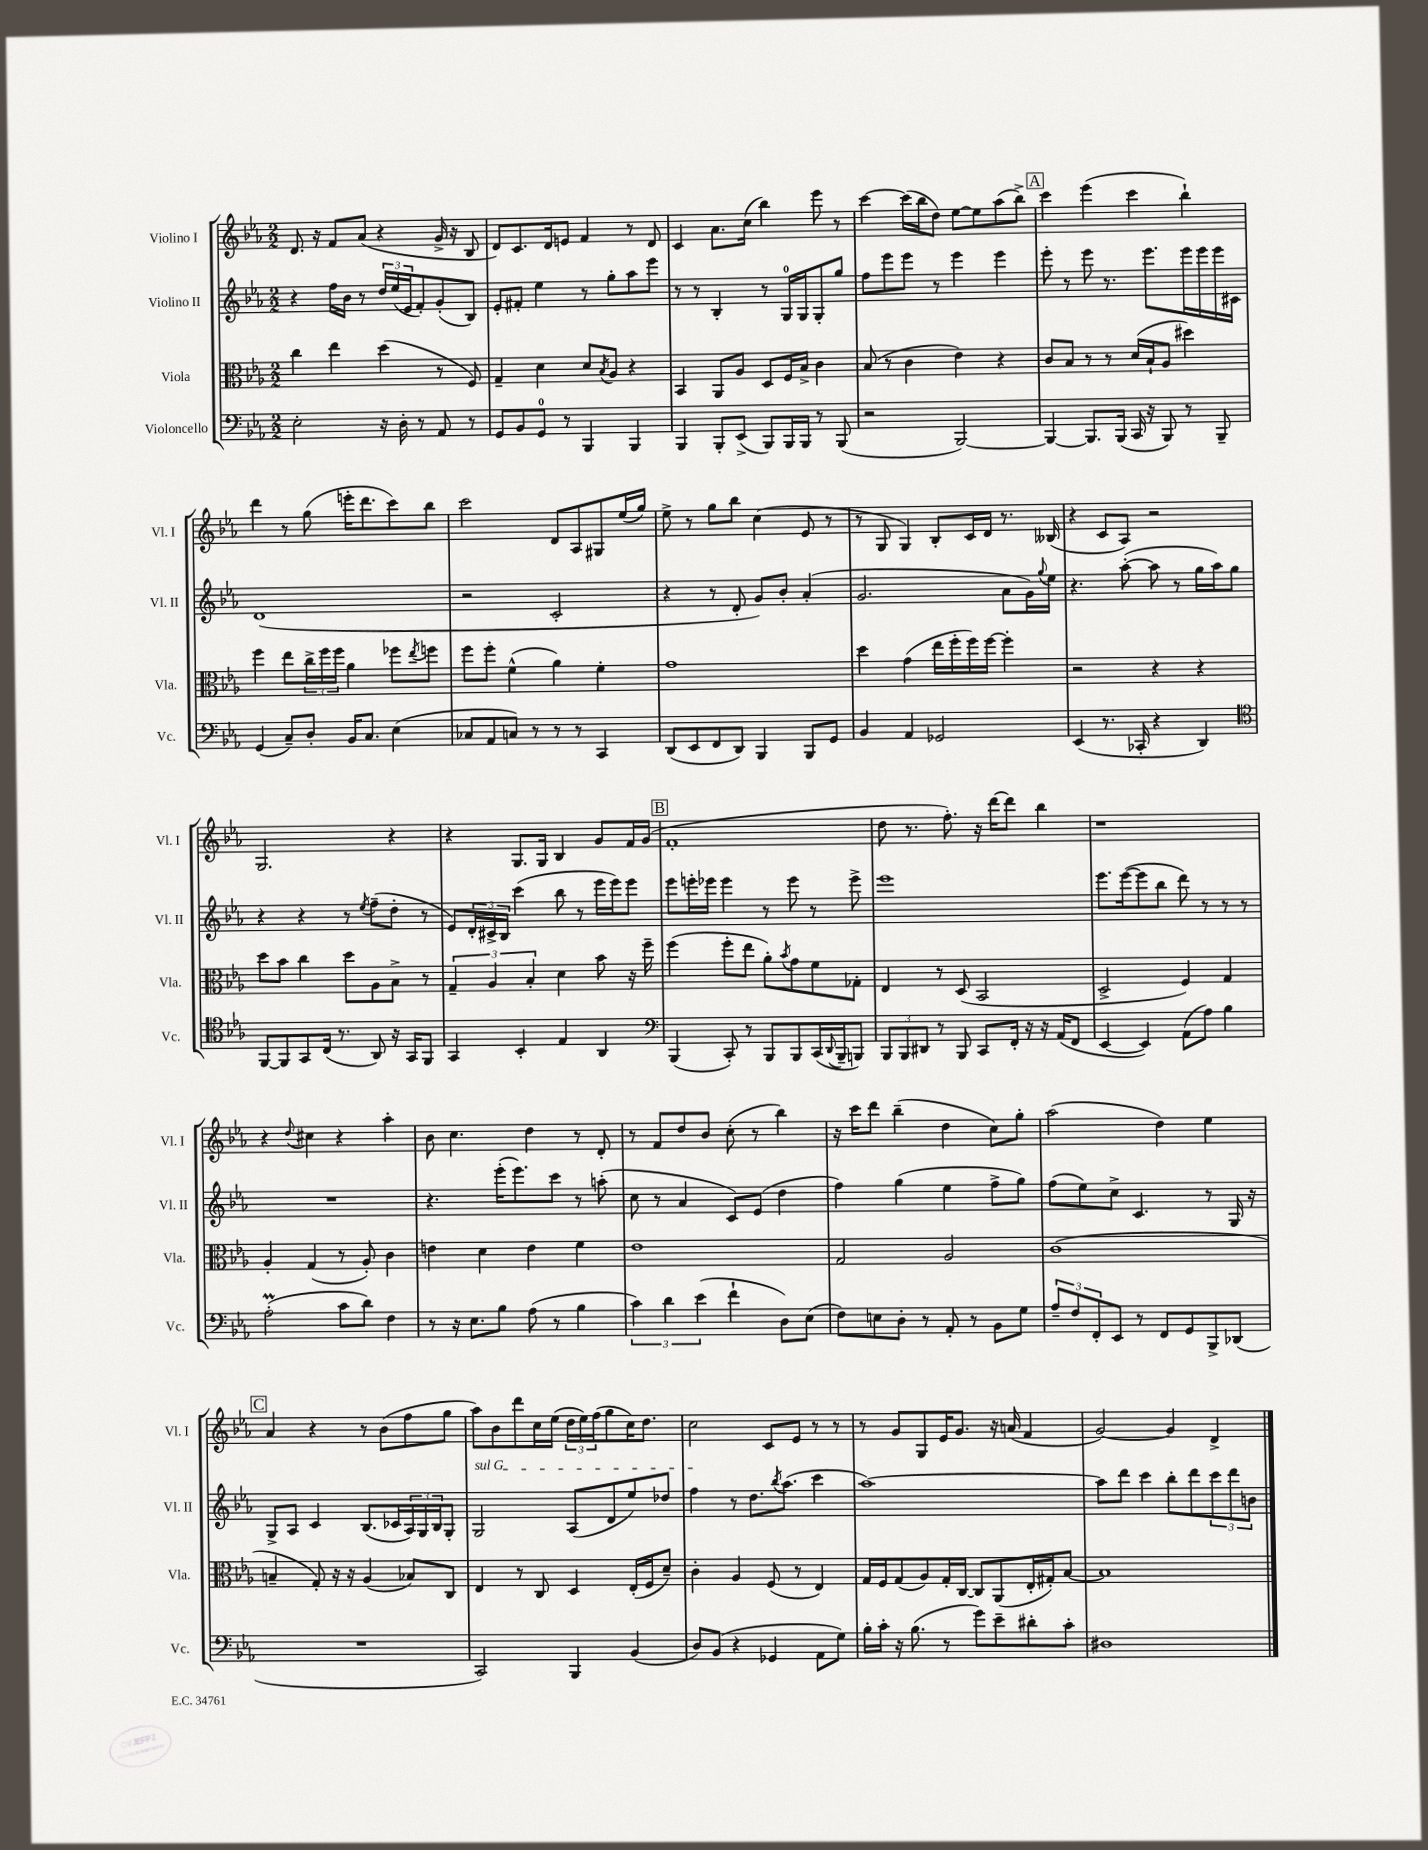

**kern	**kern	**kern	**kern
*part4	*part3	*part2	*part1
*staff4	*staff3	*staff2	*staff1
*I"Violoncello	*I"Viola	*I"Violino II	*I"Violino I
*I'Vc.	*I'Vla.	*I'Vl. II	*I'Vl. I
*clefF4	*clefC3	*clefG2	*clefG2
*k[b-e-a-]	*k[b-e-a-]	*k[b-e-a-]	*k[b-e-a-]
*M2/2	*M2/2	*M2/2	*M2/2
=1	=1	=1	=1
2E-'\	4cc\	4r	8.d/
.	.	.	16r
.	4ee-\	16ff\LL	8f/L
.	.	16b-\JJ	.
.	.	8r	(8a-/J
16r	(4dd\	24dd/LL	4r
.	.	(24ee-/	.
16D'\	.	.	.
.	.	24e-/J	.
8r	.	8f'/)	.
8AA-/	8r	(8g'/	16g^/
.	.	.	16r
8r	8F/)	8B-/J)	8B-/
=2	=2	=2	=2
8GG/L	4G~/	8e-'/L	8d/L)
8BB-/	.	8f#X'/J	8.c/
8GG/J	4d\	4ee-\	.
.	.	.	16d/k
8r	.	.	8en/J
4BBB-/	8d/L	8r	4f/
.	8qB-/	.	.
.	8A-/J	8gg'\L	.
4BBB-/	4r	8aa-\	8r
.	.	8eee-\J	8d/
=3	=3	=3	=3
4BBB-/	4BB-/	8r	4c/
.	.	8r	.
8BBB-'/L	8AA-/L	4B-'/	8.a-\L
(8EE-^/J	8A-/J	.	.
.	.	.	(16cc\Jk
8BBB-/L)	8D/L	8r	4bb-\)
16BBB-/L	16F/L	16G/LL	.
16BBB-/JJ	16B-^/JJ	16G/J	.
8r	4c\	8G'/	8eee-\
(8BBB-/	.	8gg/J	8r
=4	=4	=4	=4
2r	(8B-/	8ff\L	[4ccc\
.	8r	8eee-\	.
.	4c\	8eee-\J	(16ccc\LL]
.	.	.	16bb-\J
.	.	8r	8dd\J)
[2BBB-/)	4e-\)	4eee-\	[8ee-\L
.	.	.	8ee-\]
.	4r	4eee-\	(8aa-\
.	.	.	8bb-^\J)
!!LO:REH:place=s1:t=A
=5	=5	=5	=5
4BBB-/_	8c/L	8eee-'\	4ccc\
.	8B-/J	8r	.
8.BBB-/L]	8r	8eee-\	(4eee-\
.	8r	8.r	.
(16BBB-/Jk	.	.	.
16CC/	(16d/LL	.	4ccc\
16r	16B-`/J	8.eee-\L	.
8BBB-/)	8A-/J	.	.
8r	4dd#X\)	16eee-\L	4bb-`\)
.	.	16eee-\	.
8BBB-~/	.	16eee-\	.
.	.	16c#X\JJ	.
!!LO:LB:g=z
=6	=6	=6	=6
(4GG/	4ff\	(1d	4ddd\
8C~/L)	8ee-\L	.	8r
8D'/J	24cc^\L	.	(8gg\
.	24ff\	.	.
.	24ff\JJ	.	.
16BB-/KL	4a-\	.	16eeen'\KL
8.C/J	.	.	8.ddd\
(4E-\	8ff-X\L	.	8ccc\)
.	8qee-/	.	.
.	8ffn\J	.	8bb-\J
=7	=7	=7	=7
8C-X/L	8ff\L	2r	2ccc\
8AA-/	8ff'\J	.	.
8Cn/J)	(4f^^\	.	.
8r	.	.	.
8r	4a-\)	2c'/	8d/L
8r	.	.	8A-/
4CC/	4f'\	.	8G#X/
.	.	.	(16ee-/L
.	.	.	16gg/JJ)
=8	=8	=8	=8
(8DD/L	1g	4r	8ee-^\
8EE-/	.	.	8r
8FF/	.	8r	8gg\L
8DD/J)	.	8d'/	8bb-\J
4BBB-/	.	8g/L)	(4cc\
.	.	8b-'/J	.
8BBB-/L	.	(4a-'/	8e-/
8GG/J	.	.	8r
=9	=9	=9	=9
4BB-/	4dd\	2.g/	8r
.	.	.	8G/
4AA-/	(4g\	.	4G/)
2GG-X/	16ee-\LL	.	8B-'/L
.	16ff'\	.	.
.	16ff\)	.	16c/L
.	[16ff\JJ	.	16d/JJ
.	4ff'\]	8a-\L	8.r
.	.	16g\L)	.
.	.	8qqgg/	.
.	.	16ee-\JJ	(16B--X/
=10	=10	=10	=10
(4EE-/	2r	4.r	4r
8.r	.	.	8c/L
.	.	([8aa-'\	8A-/J)
16CC-X'/	.	.	.
4r	4r	8aa-\]	2r
.	.	8r	.
4DD/)	4r	16gg\LL	.
.	.	16aa-\J)	.
.	.	8gg\J	.
!!LO:LB:g=z
=11	=11	=11	=11
*clefC4	*	*	*
[8FF/L	8dd\L	4r	2.G/
8FF/]	8b-\J	.	.
8GG/	4cc\	4r	.
(16C/Jk	.	.	.
8.r	.	.	.
.	8dd\L	8r	.
.	.	8qee-/	.
8AA-/)	8A-\	(8ff~\L	.
16r	8B-^\J	8dd'\J	4r
16GG/KL	.	.	.
8FF/J	8r	8r	.
=12	=12	=12	=12
4GG/	6G~/	8e-/L)	4r
.	.	24d'/L	.
.	6A-/	24c#X^/	.
.	.	24B-/JJ	.
4BB-'/	.	(4ccc\	8.G/L
.	6B-'/	.	.
.	.	.	16G/Jk
4E-/	4d\	8bb-\	4B-/
.	.	8r	.
4AA-/	8b-\	16eee-\LL	8g/L
.	.	16eee-\J)	.
.	16r	8eee-\J	16f/L
.	16ff~\	.	(16g/JJ
!!LO:REH:place=s1:t=B
=13	=13	=13	=13
*clefF4	*	*	*
(4BBB-/	(4ff\	8eee-\L	1f'
.	.	16eeen'\L	.
.	.	16eee-X\JJ	.
8CC'/)	8ff'\L	4eee-\	.
8r	8ee-\J	.	.
8BBB-/L	8a-'\L)	8r	.
.	8qb-/	.	.
8BBB-/	8g\	8eee-\	.
(16CC/L	8f\	8r	.
8qqDD/	.	.	.
16BBB-~/J	.	.	.
8BBBn/J)	8G-X'\J	8eee-^\	.
=14	=14	=14	=14
12BBB-/L	4E-/	1eee-	8dd\
12BBB-/	.	.	.
.	.	.	8.r
12DD#X/J	.	.	.
8r	8r	.	.
.	.	.	8.ff'\)
8BBB-/	(8D/	.	.
8CC/L	2BB-/	.	16r
.	.	.	[16ddd\KL
16FF'/Jk	.	.	8ddd\J]
16r	.	.	.
16r	.	.	4bb-\
(16AA-/KL	.	.	.
8FF/J	.	.	.
=15	=15	=15	=15
[4EE-/	2D^/	8.eee-\L	1r
.	.	([16eee-\k	.
4EE-/])	.	8eee-\]	.
.	.	8bb-\J	.
(8AA-\L	4F/)	8ddd\)	.
8A-\J)	.	8r	.
4B-\	4G/	8r	.
.	.	8r	.
!!LO:LB:g=z
=16	=16	=16	=16
(2A-M'\	4A-'/	1r	4r
.	.	.	8qqdd/
.	(4G/	.	4cc#X\
8c\L	8r	.	4r
8d\J)	8A-'/)	.	.
4F\	4c\	.	4aa-'\
=17	=17	=17	=17
8r	4en\	4.r	8b-\
16r	.	.	4.cc\
8.E-\L	.	.	.
.	4d\	.	.
8B-\J	.	(16eee-'\KL	.
.	.	8.eee-\)	.
(8A-\	4e\	.	4dd\
8r	.	8ccc\J	.
4B-\	4f\	8r	8r
.	.	(8aan'\	8d'/
=18	=18	=18	=18
6c\)	1e-	8cc\	8r
.	.	8r	8f/L
6d\	.	.	.
.	.	4a-/	8dd/
(6e-\	.	.	.
.	.	.	8b-/J
4f`\	.	8c/L)	(8cc'\
.	.	(8e-/J	8r
8D\L)	.	4dd\	4bb-\)
(8E-\J	.	.	.
=19	=19	=19	=19
8F\L)	2G/	4ff\)	16r
.	.	.	16ccc\KL
8En\	.	.	8ddd\J
8D'\J	.	(4gg\	(4bb-~\
8r	.	.	.
8AA-'/	2A-/	4ee-\	4dd\
8r	.	.	.
8BB-\L	.	8ff^\L	8cc\L)
8G\J	.	8gg\J)	8gg'\J
=20	=20	=20	=20
12A-~/L	(1c	(8ff\L	(2aa-\
12F/	.	.	.
.	.	8ee-\)	.
12FF'/	.	.	.
8EE-/J	.	8cc^\J	.
8r	.	4.c/	.
8FF/L	.	.	4dd\)
8GG/	.	.	.
8BBB-^/	.	8r	4ee-\
(8DD-X/J	.	16G/	.
.	.	16r	.
!!LO:LB:g=z
!!LO:REH:place=s1:t=C
=21	=21	=21	=21
1r	4Bn~/	8G^/L	4a-/
.	.	8A-/J	.
.	8G'/)	4c/	4r
.	16r	.	.
.	16r	.	.
.	(4A-/	(8.B-/L	8r
.	.	.	(8b-\L
.	.	16c-X/L	.
.	8B-X/L)	24A-/)	8ff\
.	.	24G/	.
.	.	24B-/J	.
.	8C/J	8G'/J	8gg\J
=22	=22	=22	=22
!	!	!LO:TX:a:i:t=sul G	!
2CC/)	4E-/	2G/	8aa-\L)
.	.	.	8b-\
.	8r	.	8ddd\
.	8C/	.	16cc\L
.	.	.	(16ee-\JJ
4BBB-/	4D/	(8A-/L	24dd\LL
.	.	.	24ee-\)
.	.	.	(24ff\J
.	.	8d/	8gg\
(4BB-/	(16E-'/LL	8ee-/)	16cc\K)
.	16F/J	.	8.dd\J
.	8d~/J)	8dd-X/J	.
=23	=23	=23	=23
8D/L)	4c'\	4ff\	2cc\
(8BB-/J	.	.	.
4r	4A-/	8r	.
.	.	8.dd\L	.
4GG-X/	(8F/	.	8c/L
.	.	8qbb-/	.
.	.	(8.aa-\J	.
.	8r	.	8e-/J
8AA-\L	4E-/)	4ccc\	8r
8G\J)	.	.	8r
=24	=24	=24	=24
16B-'\LL	16G/LL	[1aa-)	8r
16c'\JJ	16F/J	.	.
16r	(8G/	.	8g/L
(8.B-\	.	.	.
.	8A-/)	.	8G/
8r	16G'/L	.	16e-/K
.	[16C/JJ	.	8.g/J
8g\L)	8C/L]	.	.
8e-~\	(8AA-/	.	16r
.	.	.	(16an/
8d#X'\	16E-'/L	.	4f/
.	16G#X'/J)	.	.
8c'\J	[8B-/J	.	.
=25	=25	=25	=25
1D#X	1B-]	8aa-\L]	[2g/)
.	.	8ddd\J	.
.	.	4ccc\	.
.	.	8bb-'\L	4g/]
.	.	8ddd\	.
.	.	12ccc\	4d^/
.	.	12ddd\	.
.	.	12bn\J	.
==	==	==	==
*-	*-	*-	*-
